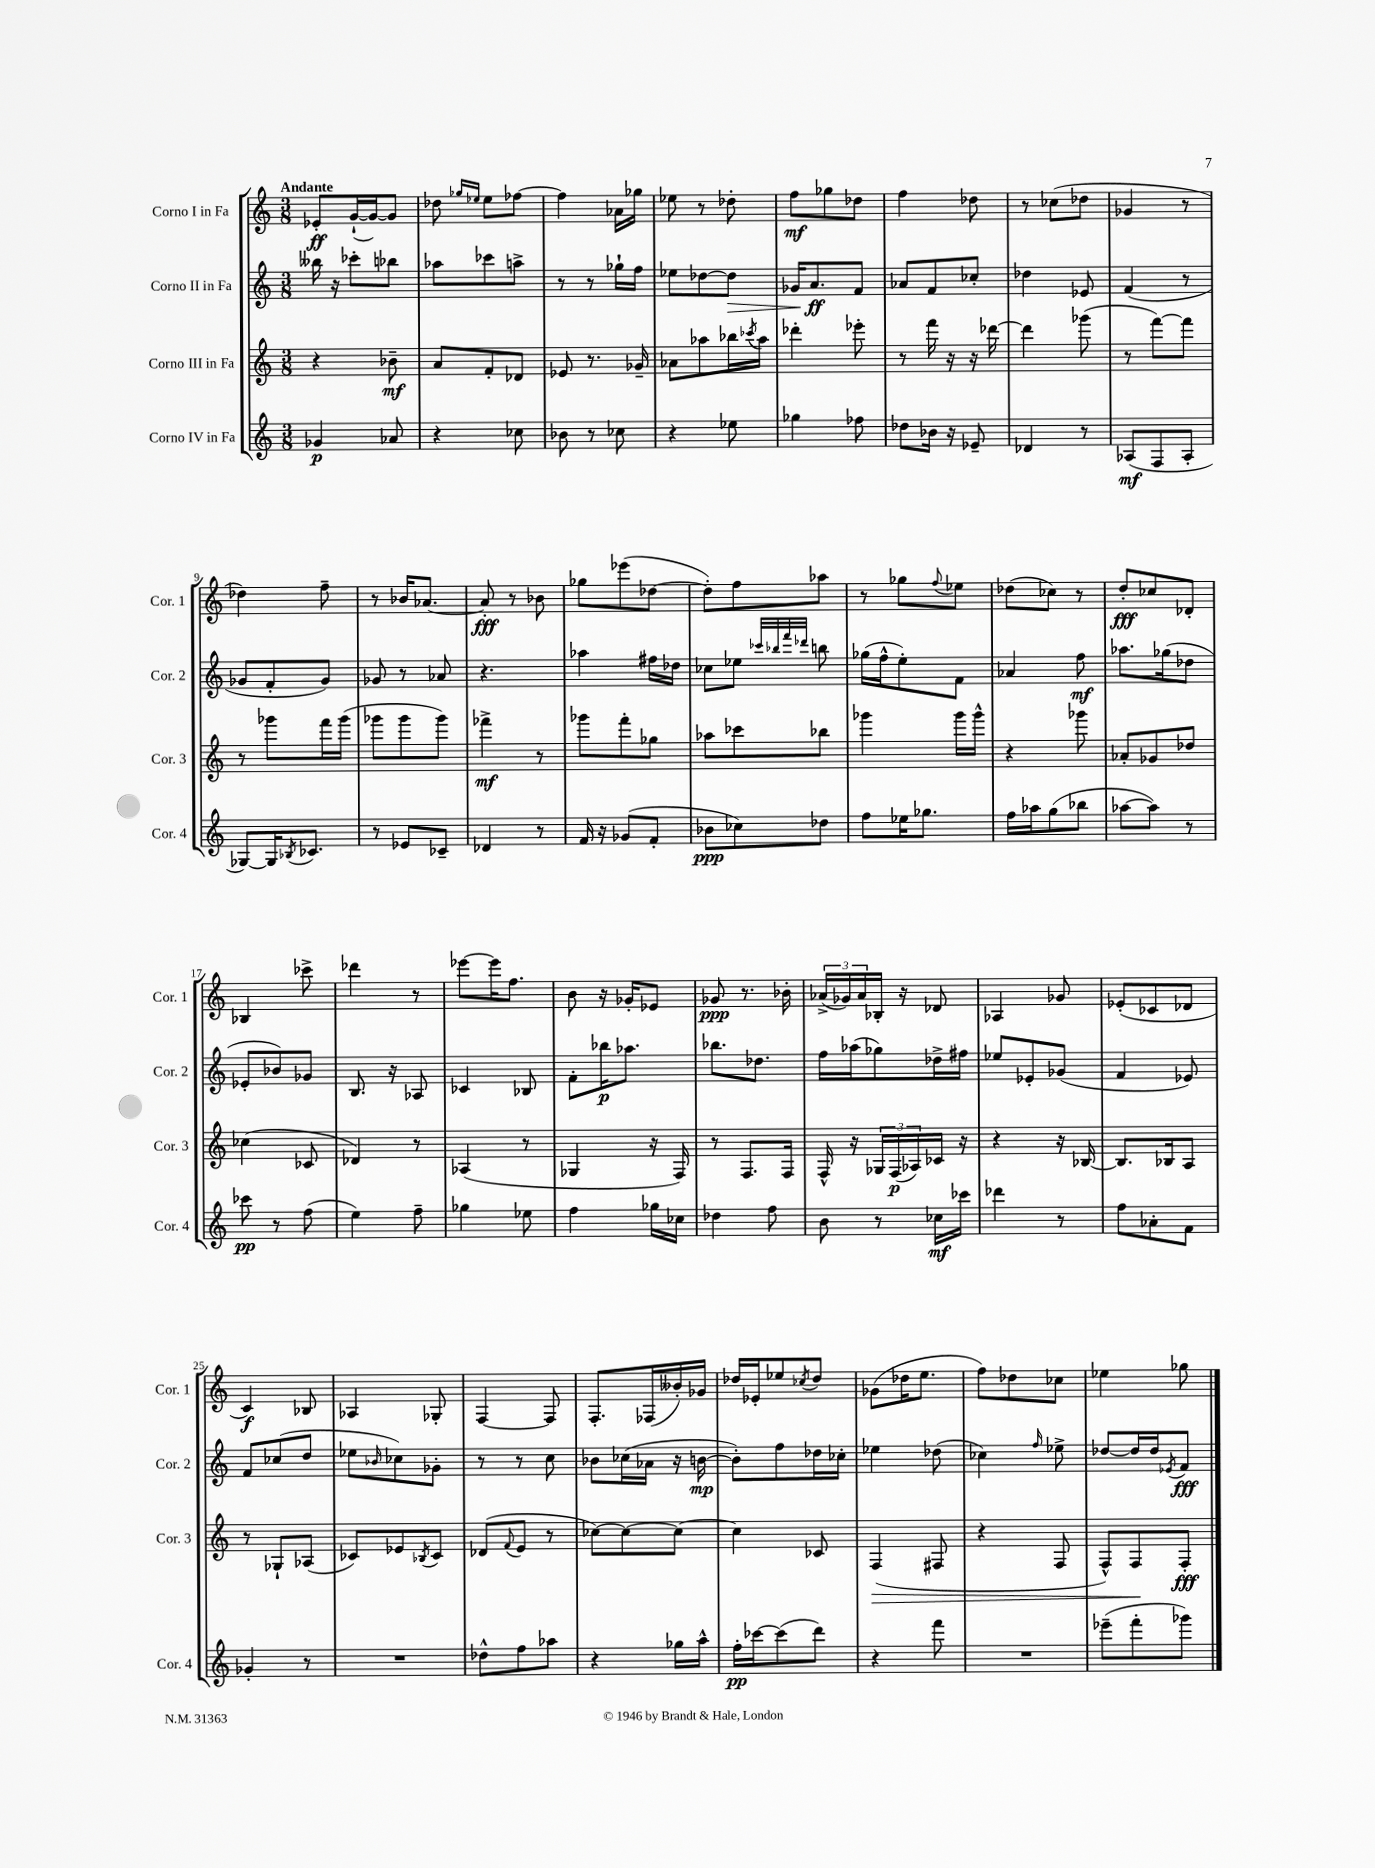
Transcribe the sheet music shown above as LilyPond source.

<<
\new StaffGroup <<
\new Staff = "s0" \with { instrumentName = "Corno I in Fa" shortInstrumentName = "Cor. 1" } {
    \clef treble \key c \major \numericTimeSignature \time 3/8 \tempo "Andante"
    ees'8-.\ff g'16~-!( g'16~) g'8 |
    des''8 \grace { ges''16 ees''16 } ees''8 fes''8~ |
    fes''4 aes'16 ges''16 |
    ees''8 r8 des''8-. |
    f''8\mf ges''8 des''8 |
    f''4 des''8 |
    r8 ces''8( des''8 |
    ges'4 r8 |
    des''4) f''8-- |
    r8 bes'16 aes'8.~ |
    aes'8-.\fff r8 bes'8 |
    ges''8 ees'''8( des''8~ |
    des''8-.) f''8 aes''8 |
    r8 ges''8 \appoggiatura { f''8 } ees''8 |
    des''8( ces''8) r8 |
    d''8-.\fff ces''8 des'8-. |
    bes4 ces'''8-> |
    des'''4 r8 |
    ees'''8~ ees'''16 f''8. |
    b'8 r16 ges'16-. ees'8 |
    ges'8\ppp r8. bes'16-. |
    \tuplet 3/2 { aes'16->( ges'16) aes'16 } bes16-. r16 des'8 |
    aes4 ges'8 |
    ees'8-.( ces'8 des'8 |
    c'4\f) bes8 |
    aes4 ges8-. |
    f4~ f8 |
    f8.-. fes16( beses'16-.) ges'16 |
    des''16 ees'16-. ees''8 \acciaccatura { ces''8 } des''8 |
    ges'8( des''16 e''8. |
    f''8) des''8 ces''8 |
    ees''4 ges''8 \bar "|." |
}
\new Staff = "s1" \with { instrumentName = "Corno II in Fa" shortInstrumentName = "Cor. 2" } {
    \clef treble \key c \major \numericTimeSignature \time 3/8
    beses''16 r16 ces'''8-. bes''8 |
    aes''8 ces'''8 a''8-> |
    r8 r8 ges''16-! f''16 |
    ees''8 des''8~ des''8\> |
    ges'16 a'8.\ff\! f'8 |
    aes'8 f'8 ces''8-. |
    des''4 ees'8 |
    f'4( r8 |
    ges'8 f'8-. ges'8) |
    ges'8 r8 aes'8 |
    r4. |
    aes''4 fis''16 des''16 |
    ces''8 ees''8 \grace { ces'''32 bes''32 f'''32 des'''32 } b''8 |
    ges''16( f''16-^ e''8-.) f'8 |
    aes'4 f''8\mf |
    aes''8. ges''16( des''8 |
    ees'8-. bes'8) ges'8 |
    b8. r16 aes8 |
    ces'4 bes8 |
    f'8-. bes''16\p aes''8. |
    bes''8. des''8. |
    f''16 aes''16( ges''8) des''16-> fis''16 |
    ees''8 ees'8-. ges'8( |
    f'4 ees'8) |
    f'8 ces''8( d''8 |
    ees''8 \grace { bes'16 } ces''8) ges'8-. |
    r8 r8 c''8 |
    bes'8 ces''16( aes'16 r16 b'16~\mp |
    b'8-.) f''8 des''16 ces''16-. |
    ees''4 des''8( |
    ces''4) \grace { f''16 } ees''8-> |
    des''8~ des''16 des''16 \acciaccatura { ees'8 } f'8\fff \bar "|." |
}
\new Staff = "s2" \with { instrumentName = "Corno III in Fa" shortInstrumentName = "Cor. 3" } {
    \clef treble \key c \major \numericTimeSignature \time 3/8
    r4 bes'8--\mf |
    a'8 f'8-. des'8 |
    ees'8 r8. ges'16-- |
    aes'8 aes''8 bes''16 \acciaccatura { ces'''8 } aes''16 |
    des'''4-. ees'''8-. |
    r8 f'''16 r16 r16 des'''16~ |
    des'''4 ges'''8( |
    r8 f'''8~) f'''8 |
    r8 ges'''8 f'''16 ges'''16( |
    ges'''8 ges'''8 ges'''8) |
    fes'''4->\mf r8 |
    ges'''8 f'''8-. ges''8 |
    aes''8 ces'''8 bes''8 |
    ges'''4 ges'''16 ges'''16-^ |
    r4 ges'''8 |
    aes'8-. ges'8 des''8 |
    ces''4( ces'8 |
    des'4) r8 |
    aes4( r8 |
    ges4 r16 f16) |
    r8 f8. f16 |
    f16-^ r16 \tuplet 3/2 { ges16 f16\p( aes16) } ces'16 r16 |
    r4 r16 bes16~ |
    bes8. bes16 a8 |
    r8 ges8-! aes8( |
    ces'8) ees'8 \acciaccatura { bes8 } ces'8 |
    des'8( \appoggiatura { f'8 } e'8 r8 |
    ces''8~) ces''8~ ces''8~ |
    ces''4 ces'8 |
    f4\>( fis8 |
    r4 f8 |
    f8-^) f8\! f8-.\fff \bar "|." |
}
\new Staff = "s3" \with { instrumentName = "Corno IV in Fa" shortInstrumentName = "Cor. 4" } {
    \clef treble \key c \major \numericTimeSignature \time 3/8
    ges'4\p aes'8 |
    r4 ces''8 |
    bes'8 r8 ces''8 |
    r4 ees''8 |
    ges''4 fes''8 |
    des''8 bes'16 r16 ees'8-- |
    des'4 r8 |
    aes8\mf( f8 aes8-. |
    ges8~) ges16 \acciaccatura { bes8 } ces'8. |
    r8 ees'8 ces'8-- |
    des'4 r8 |
    f'16 r16 ges'8( f'8-. |
    bes'8\ppp ces''8) des''8 |
    f''8 ees''16 ges''8. |
    f''16 aes''16 g''8( bes''8 |
    aes''8~ aes''8) r8 |
    ces'''8\pp r8 f''8( |
    e''4) f''8-- |
    ges''4 ees''8 |
    f''4 ges''16 ces''16 |
    des''4 f''8 |
    b'8 r8 ces''16\mf ces'''16 |
    des'''4 r8 |
    f''8 aes'8-. f'8 |
    ges'4-. r8 |
    R4. |
    des''8-^ f''8 aes''8 |
    r4 ges''16 a''16-^ |
    f''16-.\pp ces'''16~ ces'''8( d'''8) |
    r4 f'''8 |
    R4. |
    ees'''8--( f'''8-. ges'''8) \bar "|." |
}
>>
>>
